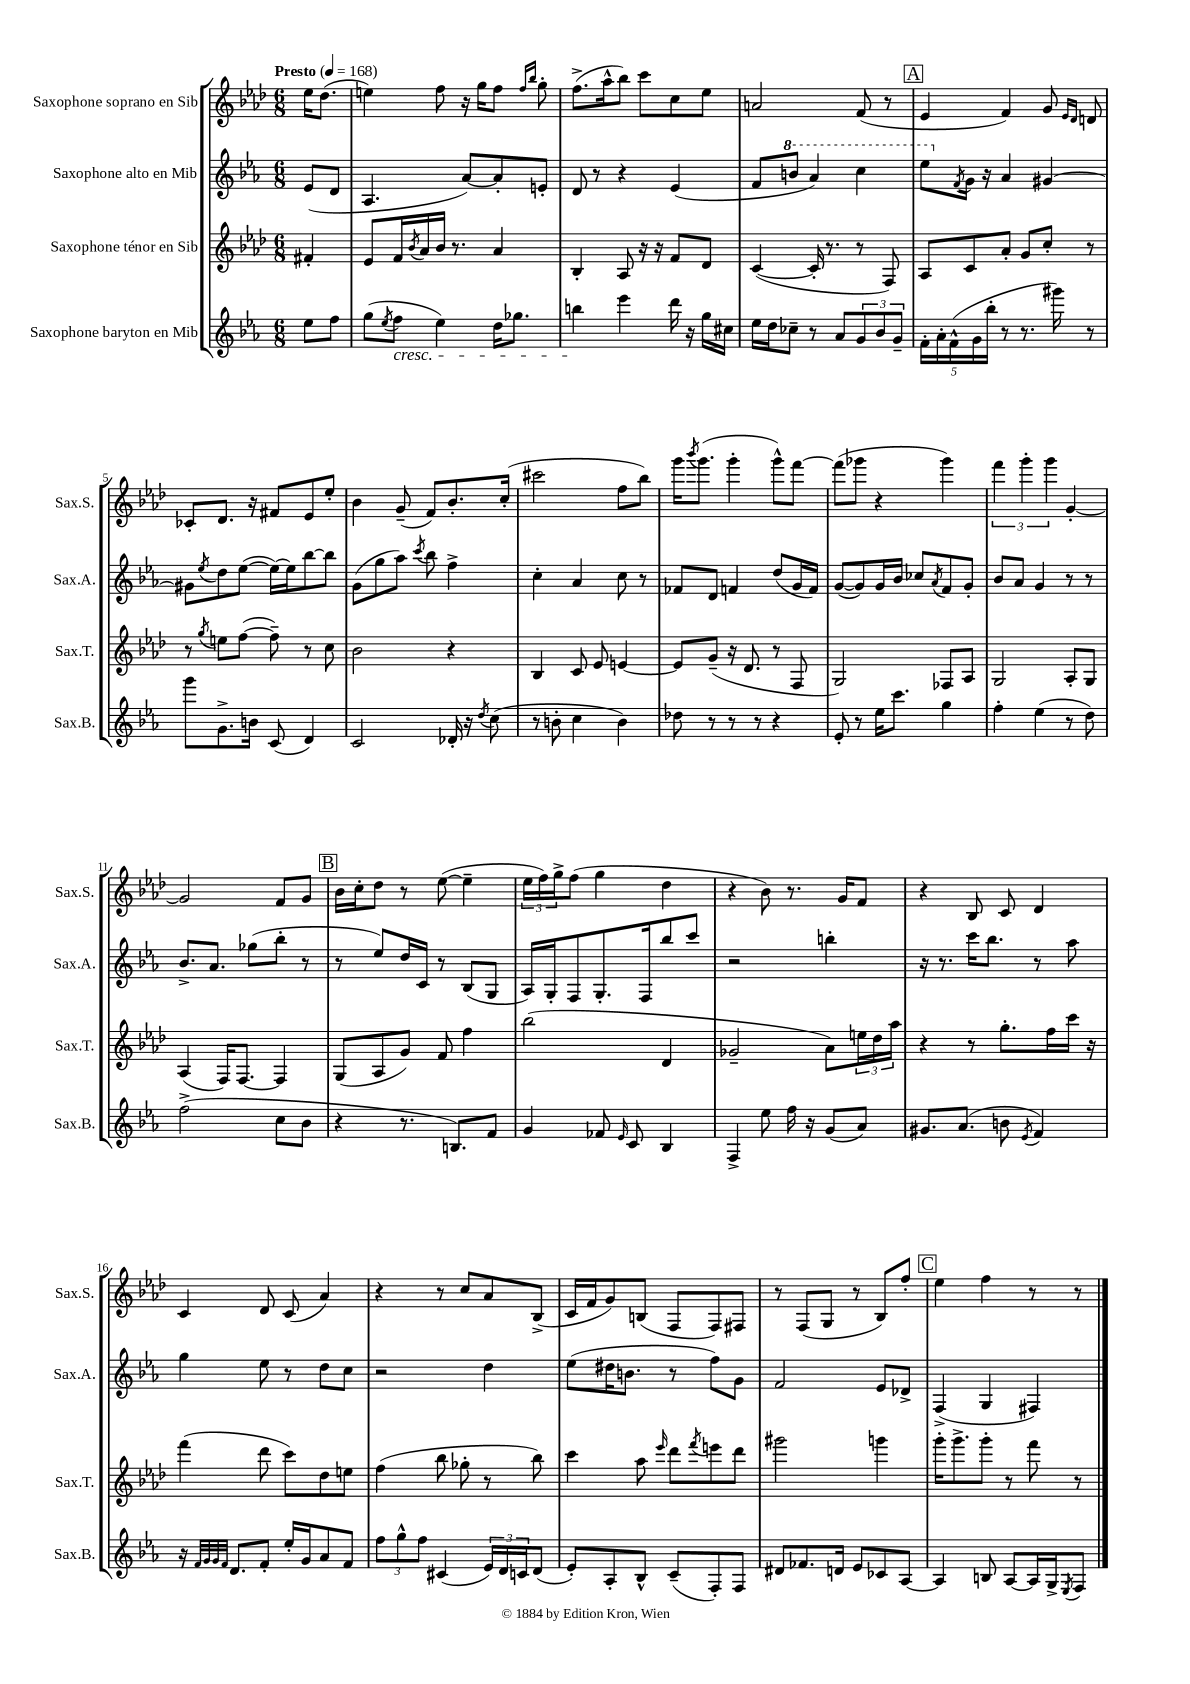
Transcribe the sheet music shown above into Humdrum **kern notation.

**kern	**kern	**kern	**kern
*staff4	*staff3	*staff2	*staff1
*clefG2	*clefG2	*clefG2	*clefG2
*k[b-e-a-]	*k[b-e-a-d-]	*k[b-e-a-]	*k[b-e-a-d-]
*M6/8	*M6/8	*M6/8	*M6/8
*MM168	*MM168	*MM168	*MM168
8ee-	4f#'	(8e-	16ee-
.	.	.	(8.dd-
8ff	.	8d	.
=	=	=	=
(8gg	8e-	4.A-	4ee)
8qee-	.	.	.
8ff	16f	.	.
.	8qb-	.	.
.	16a-	.	.
4ee-)	16b-	.	8ff
.	8.r	.	.
.	.	[8a-)	16r
.	.	.	16gg
16dd	4a-	8a-']	8ff
8.gg-	.	.	.
.	.	.	16qqff
.	.	.	16qqbb-
.	.	8e'	8gg'
=	=	=	=
4bb	4B-'	8d	(8.ff^
.	.	8r	.
.	.	.	16aa-^^
4eee-	8A-	4r	8bb-)
.	16r	.	8ccc
.	16r	.	.
16ddd	8f	(4e-	8cc
16r	.	.	.
16gg	8d-	.	8ee-
16cc#	.	.	.
=	=	=	=
16ee-	([4c	8f	2a
16dd	.	.	.
8cc-~	.	8bb	.
8r	16c']	4aa-)	.
.	8.r	.	.
8a-	.	.	.
12g	8r	4ccc	(8f
12b-	.	.	.
.	8F)	.	8r
12g~	.	.	.
=	=	=	=
20f'	8A-	8eee-	4e-
20a-'	.	.	.
(20f^^	.	.	.
.	.	8qf	.
.	8c	16g	.
20g	.	.	.
.	.	16r	.
20bb-'	.	.	.
8r	8a-'	4a-	4f)
8.r	8g	.	.
.	8cc'	[4g#	8g
16ggg#)	.	.	.
.	.	.	16qqe-
.	.	.	16qqd-
8r	8r	.	8d
=	=	=	=
8ggg	8r	8g#]	8c-'
.	8qgg	8qee-	.
8.g^	8ee	8dd	8.d-
.	([8ff	([8ee-	.
16b	.	.	16r
(8c	8ff~])	16ee-_)	8f#
.	.	16ee-]	.
4d)	8r	[8bb-	8e-
.	8cc	8bb-]	8ee-'
=	=	=	=
2c	2b-	(8g	4b-
.	.	8gg	.
.	.	8aa-)	(8g~
.	.	8qccc	.
.	.	8bb-	8f)
16d-'	4r	4ff^	8.b-'
16r	.	.	.
8qdd	.	.	.
(8cc	.	.	.
.	.	.	(16cc'
=	=	=	=
8r	4B-	4cc'	2ccc#
8b'	.	.	.
4cc	8c	4a-	.
.	8e-	.	.
4b)	[4e	8cc	8ff
.	.	8r	8bb-)
=	=	=	=
8dd-	8e]	8f-	16ggg
.	.	.	8qbbb-
.	.	.	(8.ggg
8r	(8g~	8d	.
8r	16r	4f	4ggg'
.	8.d-	.	.
8r	.	.	.
4r	8r	(8dd	8ggg^^)
.	8F	16g	[8fff
.	.	16f)	.
=	=	=	=
8e-'	2G)	([8g	(8fff]
8r	.	8g])	8ggg-
16ee-	.	16g	4r
8.ccc	.	16b-	.
.	.	8cc-	.
.	.	8qa-	.
4gg	8F-	8f	4ggg-)
.	8A-	8g'	.
=	=	=	=
4ff'	2G	8b-	6fff
.	.	8a-	.
.	.	.	6ggg'
(4ee-	.	4g	.
.	.	.	6ggg
8r	8A-'	8r	[4g'
8dd)	8G	8r	.
=	=	=	=
(2ff^	(4A-	8.b-^	2g]
.	.	8.a-	.
.	16F)	.	.
.	[8.F	.	.
.	.	(8gg-	.
8cc	4F]	8bb-'	8f
8b-	.	8r	8g
=	=	=	=
4r	(8G	8r	16b-
.	.	.	16cc'
.	8A-	8ee-)	8dd-
8.r	8g)	16dd	8r
.	.	16c	.
.	8f	8r	([8ee-
8.B)	.	.	.
.	4ff	(8B-	4ee-~]
8f	.	8G	.
=	=	=	=
4g	(2bb-	16A-)	24ee-
.	.	.	24ff)
.	.	16G'	.
.	.	.	24gg^
.	.	8F	(8ff
8f-	.	8.G'	4gg
16qqe-	.	.	.
8c	.	.	.
.	.	16F	.
4B-	4d-	8bb-	4dd-
.	.	8ccc	.
=	=	=	=
4F^	2g-~	2r	4r
8ee-	.	.	8b-)
16ff	.	.	8.r
16r	.	.	.
(8g	8a-)	4bb'	.
.	.	.	16g
8a-)	24ee	.	8f
.	24dd-	.	.
.	24aa-	.	.
=	=	=	=
8.g#	4r	16r	4r
.	.	8.r	.
(8.a-	.	.	.
.	8r	16ccc	8B-
.	.	8.bb-	.
8b	8.gg'	.	8c
8qe-	.	.	.
4f)	.	8r	4d-
.	16ff	.	.
.	16ccc	8aa-	.
.	16r	.	.
=	=	=	=
16r	(4fff	4gg	4c
32qqf	.	.	.
32qqg	.	.	.
32qqg	.	.	.
32qqf	.	.	.
8.d	.	.	.
8f'	8ddd-	8ee-	8d-
16ee-'	8ccc)	8r	(8c
16g	.	.	.
8a-	8dd-	8dd	4a-)
8f	8ee	8cc	.
=	=	=	=
12ff	(4ff	2r	4r
12gg^^	.	.	.
12ff	.	.	.
(4c#	8bb-	.	8r
.	8gg-'	.	8cc
24e-)	8r	4dd	8a-
24d	.	.	.
24c	.	.	.
(8d	8bb-)	.	(8B-^
=	=	=	=
8e-')	4ccc	(8ee-	16c
.	.	.	16f
8A-'	.	16dd#	8g)
.	.	8.b	.
8B-^^	8aa-	.	(8B
.	16qqeee-	.	.
(8c~	8ddd-	8r	8F
.	8qfff	.	.
8F')	8eee	8ff)	8F)
8F	8ddd-	8g	8F#
=	=	=	=
8d#	2ggg#	2f	8r
8.f-	.	.	(8F
.	.	.	8G
16d	.	.	.
8e-	.	.	8r
8c-	4ggg	8e-	8B-)
[8A-	.	8d-^	8ff'
=	=	=	=
4A-]	16ggg'	(4F^	4ee-
.	8.ggg^	.	.
8B	8ggg'	4G	4ff
[8A-	8r	.	.
16A-]	8fff	4F#)	8r
16G^	.	.	.
8qE-	.	.	.
8F	8r	.	8r
==	==	==	==
*-	*-	*-	*-
